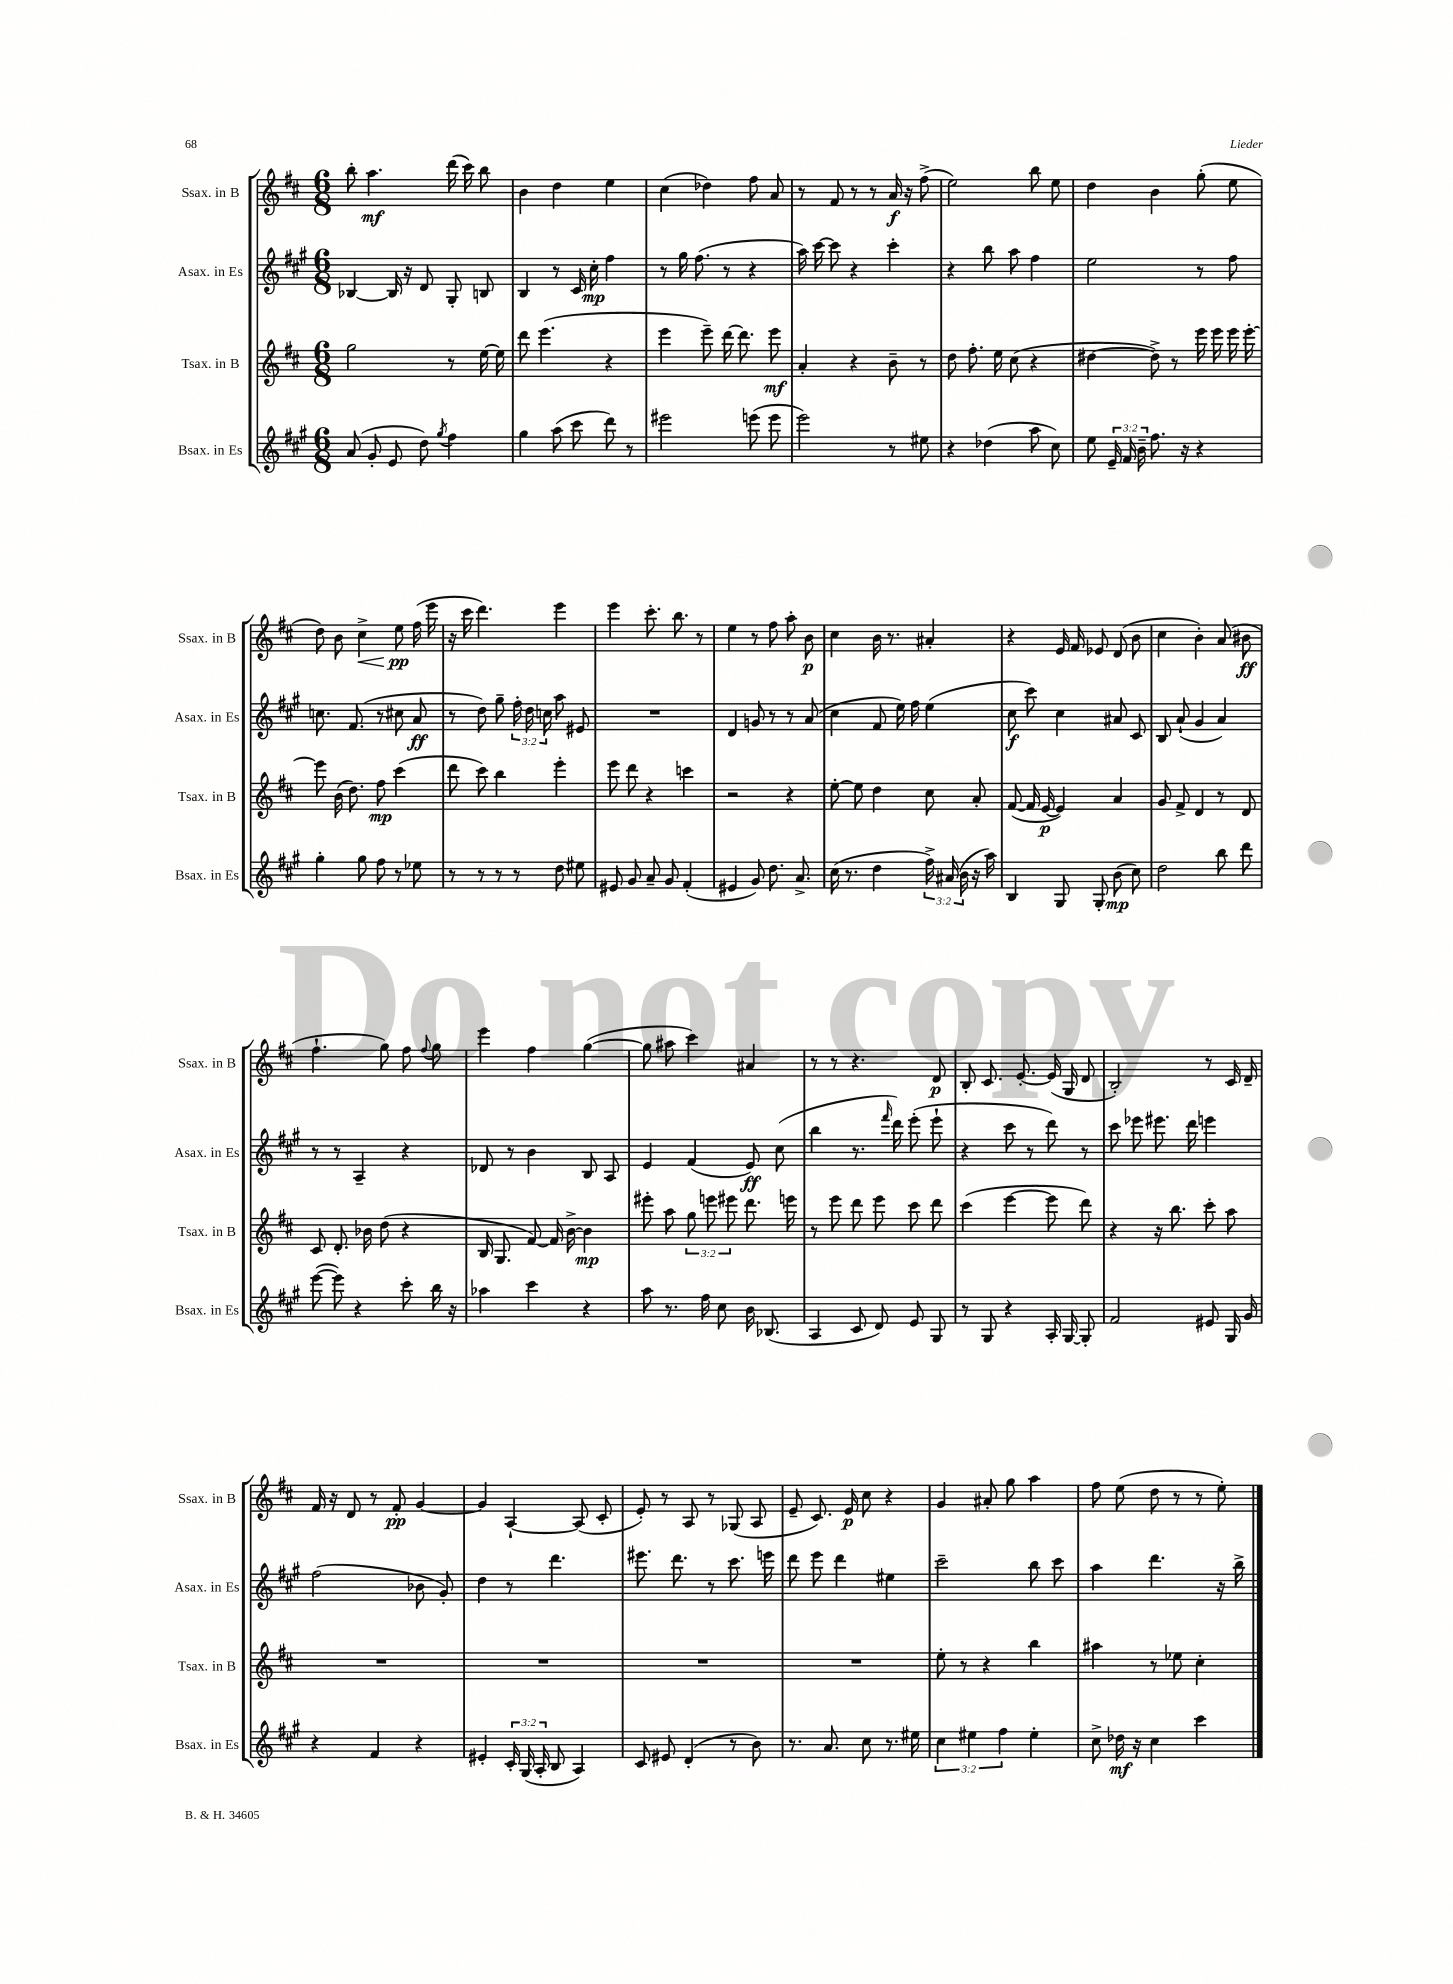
<<
\new StaffGroup <<
\new Staff = "s0" \with { instrumentName = "Ssax. in B" shortInstrumentName = "Ssax. in B" } {
    \clef treble \key d \major \numericTimeSignature \time 6/8
    \autoBeamOff b''8-. a''4.\mf d'''16( cis'''16) b''8 |
    b'4 d''4 e''4 |
    cis''4( des''4) fis''8 a'8 |
    r8 fis'8 r8 r8 a'16\f r16 fis''8->( |
    e''2) b''8 e''8 |
    d''4 b'4 g''8-.( e''8 |
    d''8) b'8 cis''4->\< e''8\pp\! fis''16( e'''16 |
    r16 cis'''16 d'''4.) e'''4 |
    e'''4 cis'''8.-. b''8. r8 |
    e''4 r8 fis''8 a''8-. b'8\p |
    cis''4 b'16 r8. ais'4-. |
    r4 e'16 fis'16 ees'8 d'8( b'8 |
    cis''4 b'4-.) a'8( bis'8\ff |
    fis''4.-! g''8) fis''8 \appoggiatura { fis''8 } g''8 |
    e'''4 fis''4 g''4~( |
    g''8 ais''8 cis'''4) ais'4 |
    r8 r8 r4. d'8\p |
    b8-. cis'8. e'8.~-. e'16( g16 d'8 |
    b2-.) r8 cis'16 d'16-- |
    fis'16 r16 d'8 r8 fis'8-.\pp g'4~ |
    g'4 a4~-! a8( cis'8-. |
    e'8-.) r8 a8 r8 ges8( a8 |
    e'8-- cis'8.) e'16\p cis''8 r4 |
    g'4 ais'8-. g''8 a''4 |
    fis''8 e''8( d''8 r8 r8 e''8-.) \bar "|." |
}
\new Staff = "s1" \with { instrumentName = "Asax. in Es" shortInstrumentName = "Asax. in Es" } {
    \clef treble \key a \major \numericTimeSignature \time 6/8 \override Staff.TupletNumber.text = #tuplet-number::calc-fraction-text
    \autoBeamOff bes4~ bes16 r16 d'8 gis8-. b8 |
    b4 r8 cis'16 cis''16-.\mp fis''4 |
    r8 gis''16 fis''8.( r8 r4 |
    a''16) cis'''16~ cis'''8 r4 cis'''4-. |
    r4 b''8 a''8 fis''4 |
    e''2 r8 fis''8 |
    c''8. fis'8.( r8 cis''8 a'8\ff |
    r8 d''8) gis''8-- \tuplet 3/2 { fis''16-. d''16 c''16 } a''8 eis'8 |
    R2. |
    d'4 g'8 r8 r8 a'8( |
    cis''4 fis'8 e''16) fis''16 e''4( |
    cis''8\f cis'''8) cis''4 ais'8 cis'8 |
    b8 a'8-!( gis'4 a'4) |
    r8 r8 a4-- r4 |
    des'8 r8 b'4 b8 a8 |
    e'4 fis'4( e'8\ff) cis''8( |
    b''4 r8. \grace { fis'''16 } d'''16) e'''8-.( e'''8-! |
    r4 cis'''8 r8 d'''8) r8 |
    cis'''8 ees'''8 eis'''8. d'''16 e'''4 |
    fis''2( bes'8 gis'8-.) |
    d''4 r8 d'''4. |
    eis'''8. d'''8. r8 cis'''8. e'''16 |
    d'''8 e'''8 d'''4 eis''4 |
    cis'''2-- b''8 cis'''8 |
    a''4 d'''4. r16 b''16-> \bar "|." |
}
\new Staff = "s2" \with { instrumentName = "Tsax. in B" shortInstrumentName = "Tsax. in B" } {
    \clef treble \key d \major \numericTimeSignature \time 6/8 \override Staff.TupletNumber.text = #tuplet-number::calc-fraction-text
    \autoBeamOff g''2 r8 e''16~ e''16 |
    d'''8 e'''4.( r4 |
    e'''4 e'''8--) d'''16~ d'''8. e'''8\mf |
    a'4-. r4 b'8-- r8 |
    d''8 fis''8.-. e''16 cis''8( r4 |
    dis''4~ dis''8->) r8 e'''16 e'''16 e'''16 e'''16~-. |
    e'''8 b'16( d''8.) fis''8\mp cis'''4( |
    d'''8 cis'''8) b''4 e'''4-. |
    e'''8 d'''8 r4 c'''4 |
    r2 r4 |
    e''8~-. e''8 d''4 cis''8 a'8-. |
    fis'8~( fis'16 e'16~\p e'4) a'4 |
    g'8 fis'8-> d'4 r8 d'8 |
    cis'8 d'8.-. bes'16 d''8( r4 |
    b16 g8. fis'8~) fis'16 b'16~-> b'4\mp |
    eis'''8-. a''8 \tuplet 3/2 { g''8 e'''8 eis'''8 } d'''8. e'''16 |
    r8 e'''8 d'''8 e'''8 cis'''8 d'''8 |
    cis'''4( e'''4~ e'''8 d'''8) |
    r4 r16 b''8. cis'''8-. a''8 |
    R2. |
    R2. |
    R2. |
    R2. |
    e''8-. r8 r4 b''4 |
    ais''4 r8 ees''8 cis''4-. \bar "|." |
}
\new Staff = "s3" \with { instrumentName = "Bsax. in Es" shortInstrumentName = "Bsax. in Es" } {
    \clef treble \key a \major \numericTimeSignature \time 6/8 \override Staff.TupletNumber.text = #tuplet-number::calc-fraction-text
    \autoBeamOff a'8( gis'8-. e'8 d''8) \acciaccatura { gis''8 } fis''4 |
    gis''4 a''8( cis'''8 d'''8) r8 |
    eis'''2 e'''8( e'''8 |
    e'''2) r8 eis''8 |
    r4 des''4( a''8 cis''8) |
    e''8 \tuplet 3/2 { e'16-- fis'16 b'16-- } fis''8. r16 r4 |
    gis''4-. gis''8 fis''8 r8 ees''8 |
    r8 r8 r8 r8 d''8 eis''8 |
    eis'8 gis'8 a'8-- gis'8 fis'4-.( |
    eis'4 gis'8) d''8. a'8.-> |
    cis''16( r8. d''4 \tuplet 3/2 { fis''16->) ais'16( b'16 } r16 a''16) |
    b4 gis8 gis8-. b'8\mp( cis''8) |
    d''2 b''8 d'''8 |
    e'''8~( e'''8) r4 cis'''8-. b''16 r16 |
    aes''4 cis'''4 r4 |
    a''8 r8. fis''16 cis''8 b'16 bes8.( |
    a4 cis'8 d'8) e'8 gis8 |
    r8 gis8 r4 a16-. gis16~ gis8-. |
    fis'2 eis'8 gis16 gis'16 |
    r4 fis'4 r4 |
    eis'4-. \tuplet 3/2 { cis'16-. gis16( a16-. } b8 a4) |
    cis'8 eis'8 d'4-.( r8 b'8) |
    r8. a'8. cis''8 r8. eis''16 |
    \tuplet 3/2 { cis''4 eis''4 fis''4 } eis''4-. |
    cis''8-> des''16\mf r16 cis''4 cis'''4 \bar "|." |
}
>>
>>
\layout { \context { \Score \remove "Bar_number_engraver" } }
